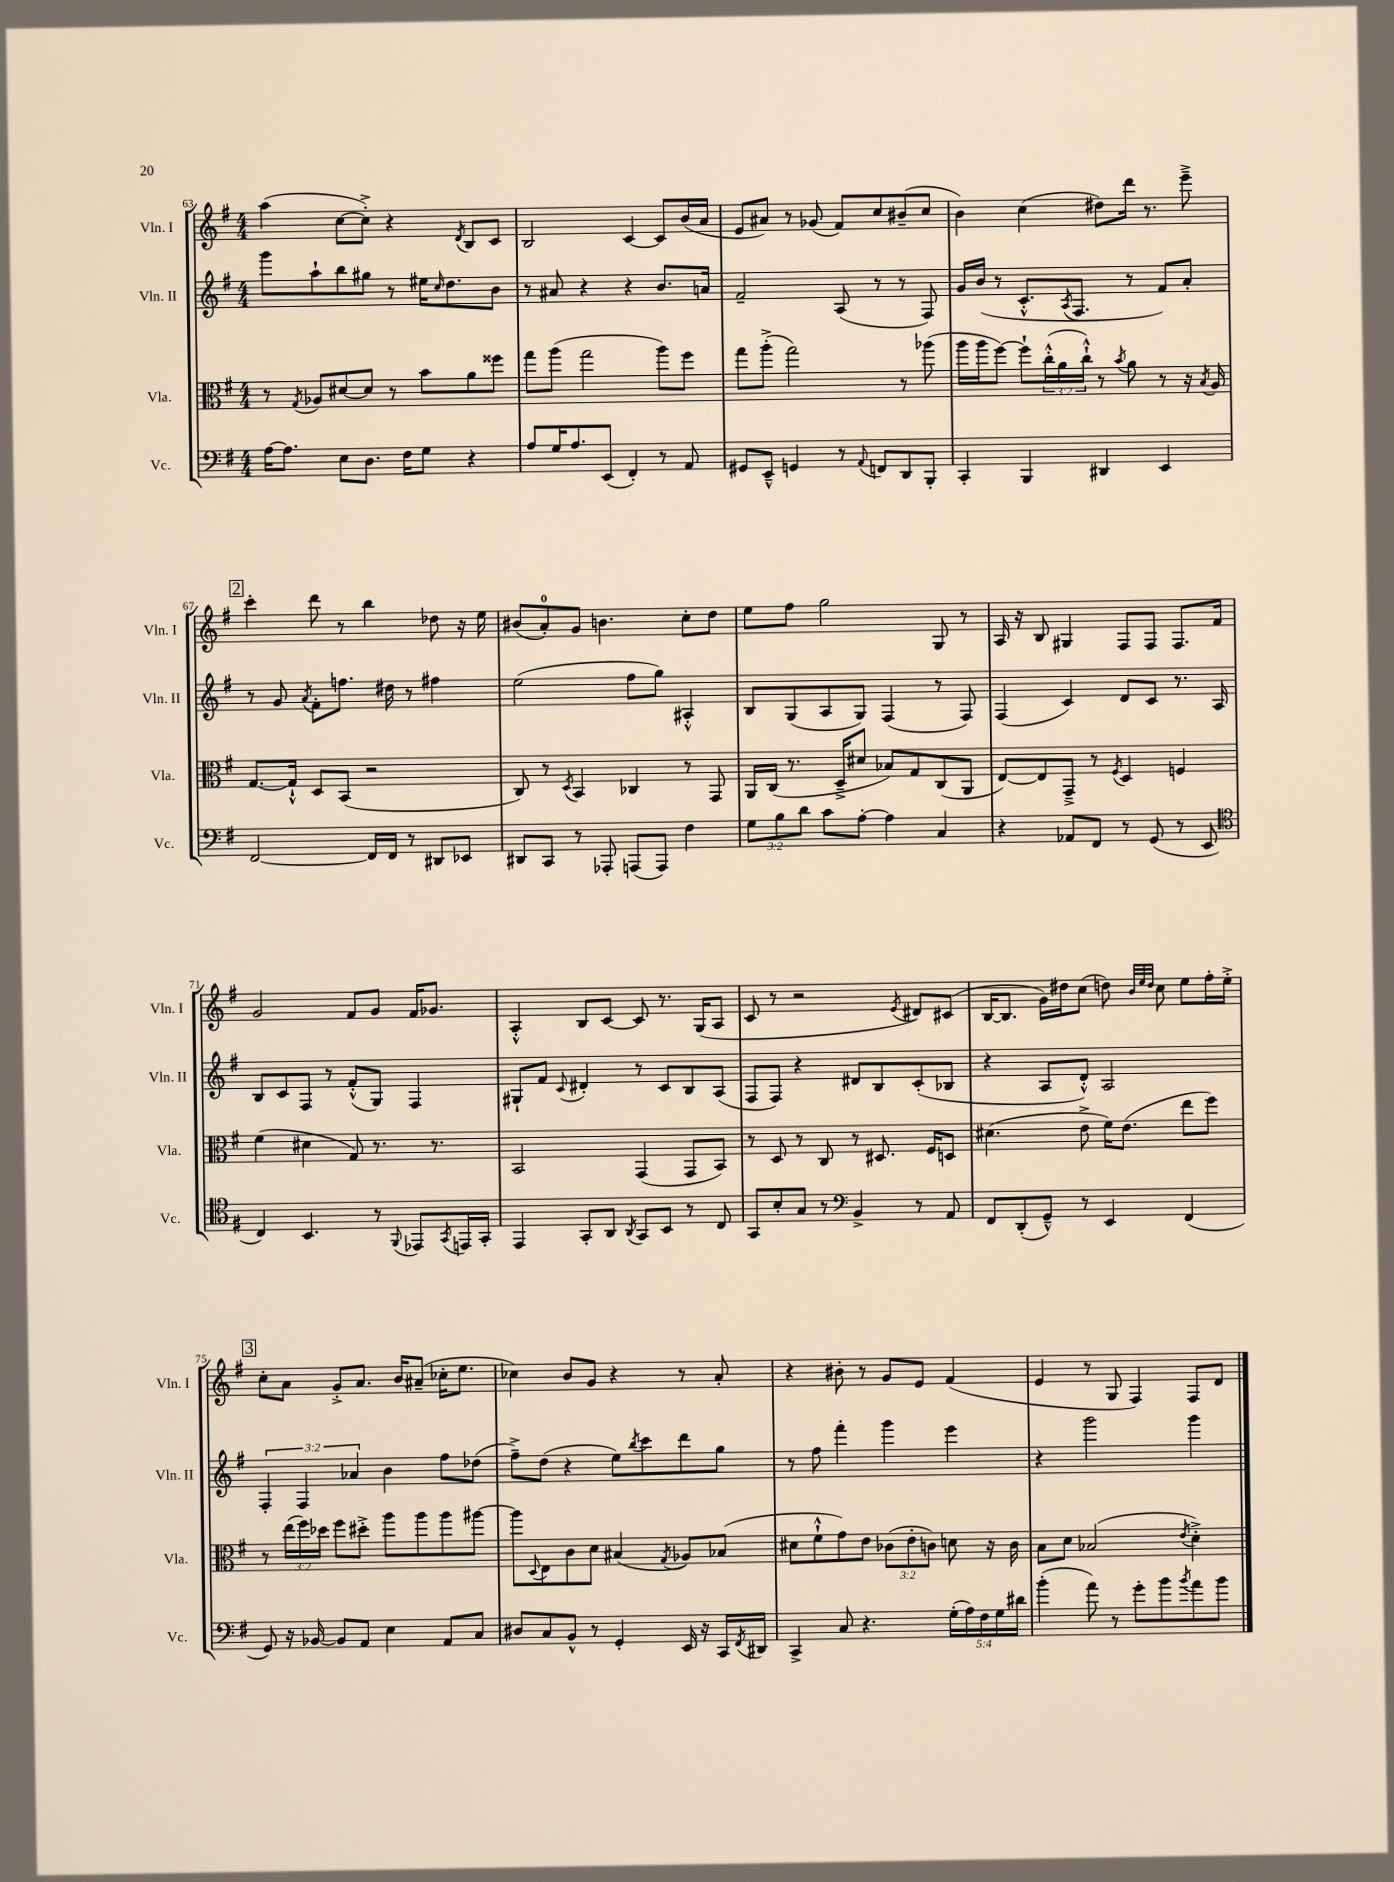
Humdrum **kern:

**kern	**kern	**kern	**kern
*part4	*part3	*part2	*part1
*staff4	*staff3	*staff2	*staff1
*I"Vc.	*I"Vla.	*I"Vln. II	*I"Vln. I
*I'Vc.	*I'Vla.	*I'Vln. II	*I'Vln. I
*clefF4	*clefC3	*clefG2	*clefG2
*k[f#]	*k[f#]	*k[f#]	*k[f#]
*M4/4	*M4/4	*M4/4	*M4/4
=63	=63	=63	=63
[16A\KL	8r	8ggg\L	(4aa\
8.A\J]	.	.	.
.	8qG/	.	.
.	8A-X/L	8aa`\	.
8E\L	[8d#X/	8bb\	[8cc\L
8.D\J	8d#/J]	8gg#X\J	8cc'^\J])
.	8r	8r	4r
16F#\KL	.	.	.
8G\J	8b\L	16ee#X\KL	.
.	.	16qqcc/	.
.	.	8.dd\	.
.	.	.	8qd/
4r	8a\	.	8B/L
.	8ff##X\J	8b\J	8c/J
=64	=64	=64	=64
8A/L	8gg\L	8r	2B/
16G/K	(8aa\J	8a#X/	.
8.A/	.	.	.
.	2gg\	4r	.
(8EE/J	.	.	.
4FF#'/)	.	4r	[4c/
8r	8aa\L)	8.b/L	8c/L]
8AA/	8ff#\J	.	(16b/L
.	.	16an/Jk	16a/JJ
=65	=65	=65	=65
8GG#X/L	8gg\L	2f#~/	8e/L
8EE~^^/J	(8aa'^\J	.	8a#X/J)
4GGn/	2gg\)	.	8r
.	.	.	(8g-X/
8r	.	(8A/	8f#/L)
8qqAA/	.	.	.
8FFn/L	.	8r	8cc/
8DD/	8r	8r	(8b#X~/
8BBB'/J	(8aa-X\	8F#/)	8cc/J
=66	=66	=66	=66
4CC'/	16aa\LL	16g/LL	4b\)
.	16aa\J	(16b/JJ	.
.	[8ff#\J)	8r	.
4BBB/	8ff#`\L]	8.c'^^/L	(4cc\
.	(24cc'^^\L	.	.
.	24a\	.	.
.	.	8qA/	.
.	.	8.F#/J	.
.	24cc`^^\JJ)	.	.
4DD#X/	8r	.	8dd#X\L)
.	8qb/	.	.
.	8a\	8r	16ddd\Jk
.	.	.	8.r
4EE/	8r	8f#/L)	.
.	16r	8a'/J	8eee~^\
.	8qB/	.	.
.	16A/	.	.
!!LO:LB:g=z
!!LO:REH:place=s1:t=2
=67	=67	=67	=67
[2FF#/	[8.G/L	8r	4ccc'\
.	.	8g/	.
.	16G`^^/Jk]	.	.
.	.	8qa/	.
.	8D/L	8f#'\L	8ddd\
.	(8BB/J	8.ffn\J	8r
16FF#/LL]	2r	.	4bb\
16FF#/JJ	.	16dd#X\	.
8r	.	8r	.
8DD#X/L	.	4ff#X\	8dd-X\
8EE-X/J	.	.	16r
.	.	.	16ee\
=68	=68	=68	=68
8DD#X/L	8C/)	(2ee\	(8b#X/L
8CC/J	8r	.	8a'/)
.	8qD/	.	.
8r	4BB/	.	8g/J
8AAA-X'/	.	.	4.bn\
(8AAAn/L	4C-X/	8ff#\L	.
8AAA/J)	.	8gg\J)	.
4F#\	8r	4A#X'^^/	8cc'\L
.	8GG/	.	8dd\J
=69	=69	=69	=69
12G\L	16AA/LL	8B/L	8ee\L
.	(16C/JJ	.	.
12B\	.	.	.
.	8.r	(8G/	8ff#\J
12d\J	.	.	.
8c\L	.	8A/	2gg\
.	16D~^/KL	.	.
[8A'\J	8d#X/J	8G/J)	.
4A\]	8B-X/L)	(4F#/	.
.	8G/	.	.
4C/	(8C/	8r	8G/
.	8AA/J	8F#/)	8r
=70	=70	=70	=70
4r	[8E/L)	(4F#/	16A/
.	.	.	16r
.	8E/]	.	8B/
8AA-X/L	8GG~^/J	4c/)	4G#X/
8FF#/J	8r	.	.
.	8qF#/	.	.
8r	4D/	8d/L	8F#/L
(8GG/	.	8c/J	8F#/J
8r	4Fn/	8.r	8.F#/L
8EE/	.	.	.
.	.	16A/	16f#/Jk
!!LO:LB:g=z
=71	=71	=71	=71
*clefC4	*	*	*
4C/)	(4f#\	8B/L	2g/
.	.	8c/	.
4.BB/	4d#X\	8F#/J	.
.	.	8r	.
.	8G/)	(8f#'^^/L	8f#/L
8r	8.r	8G/J)	8g/J
8qqFF#/	.	.	.
8EE-X/L	.	4F#/	16f#/KL
.	8.r	.	8.g-X/J
8qGG/	.	.	.
16EEn/L	.	.	.
16GG'/JJ	.	.	.
=72	=72	=72	=72
4EE/	2BB/	8G#X`/L	4A'^^/
.	.	8f#/J	.
.	.	8qqc/	.
8GG'/L	.	4d#X'/	8B/L
8AA/J	.	.	[8c/J
8qAA/	.	.	.
8GG/L	(4GG/	8r	8c/]
8BB/J	.	8c/L	8.r
8r	8GG/L	8B/	.
.	.	.	(16G/KL
8C/	8BB/J)	(8A/J	8A/J
=73	=73	=73	=73
8GG/L	8r	8F#/L	8c/
8B'/	8D/	8F#/J)	8r
8G/J	8r	4r	2r
8r	8C/	.	.
*clefF4	*	*	*
4BB^/	8r	8d#X/L	.
.	8.D#X/	8B/	.
.	.	.	8qe/
8r	.	(8c'/	8d#X/L)
.	16F#/KL	.	.
8AA/	8Dn/J	8B-X/J	(8c#X/J
=74	=74	=74	=74
8FF#/L	(4.d#X\	4r	[16B/KL
.	.	.	8.B/J]
(8DD'/	.	.	.
8GG~^^/J)	.	8A/L	16g\LL)
.	.	.	16dd#X\J
8r	8e^\	8d'^^/J)	(8cc\J
4EE/	16f#\KL)	2A/	8ddn\)
.	(8.e\J	.	.
.	.	.	32qqb/LLL
.	.	.	32qqee/
.	.	.	32qqdd/JJJ
.	.	.	8cc\
(4FF#/	8ee\L	.	8ee\L
.	8ff#\J)	.	16ff#'\L
.	.	.	16ee'^\JJ
!!LO:LB:g=z
!!LO:REH:place=s1:t=3
=75	=75	=75	=75
8GG/)	8r	6F#'/	8cc'\L
16r	(24ee\LL	.	8a\J
.	24ff#\)	6F#/	.
[16BB-X/	.	.	.
.	24dd-X\JJ	.	.
8BB-/L]	8ff#\L	.	8g'^/L
.	.	6a-X/	.
8AA/J	8dd#X'^\J	.	8.a/J
4E\	8aa\L	4b\	.
.	.	.	16b/KL
.	8aa\	.	(8a#X~/J
8AA/L	8aa\	8ff#\L	16cc-X'\KL
.	.	.	8.ee\J
8C/J	[8aa#X\J	(8dd-X\J	.
=76	=76	=76	=76
8D#X/L	8aa#\L]	8ff#~^\L)	4cc-X\)
.	8qqD/	.	.
8C/	8E\	(8dd\J	.
8BB^^/J	8c\	4r	8b/L
8r	8d\J	.	8g/J
4GG'/	(4B#X/	8ee\L)	4r
.	.	8qbb/	.
.	.	8ccc\	.
.	8qG/	.	.
16EE/	8A-X/L)	8ddd\	8r
16r	.	.	.
16CC/LL	(8B-X/J	8gg\J	8a'/
8qFF#/	.	.	.
16DD#X/JJ	.	.	.
=77	=77	=77	=77
4CC^/	8d#X\L	8r	4r
.	8f#`^^\	8ff#\	.
8C/	8g\)	4fff#'\	8b#X'\
4.r	8e\J	.	8r
.	(12c-X\L	4ggg\	8g/L
.	12e'\	.	.
.	.	.	8e/J
.	12cn\J)	.	.
(20G'\LL	8dn\	4eee\	(4f#/
20A\)	.	.	.
20F#\	.	.	.
.	16r	.	.
20G\	.	.	.
.	16c\	.	.
20d#X\JJ	.	.	.
=78	=78	=78	=78
(4b'\	8B\L	4r	4e/
.	8d\J	.	.
8a\)	(2B-X/	2ggg\	8r
8r	.	.	8G/
8g'\L	.	.	4F#/)
8b\	.	.	.
8qb/	8qe/	.	.
8a\	4d'^\)	4ggg\	8F#/L
8b\J	.	.	8d/J
==	==	==	==
*-	*-	*-	*-
